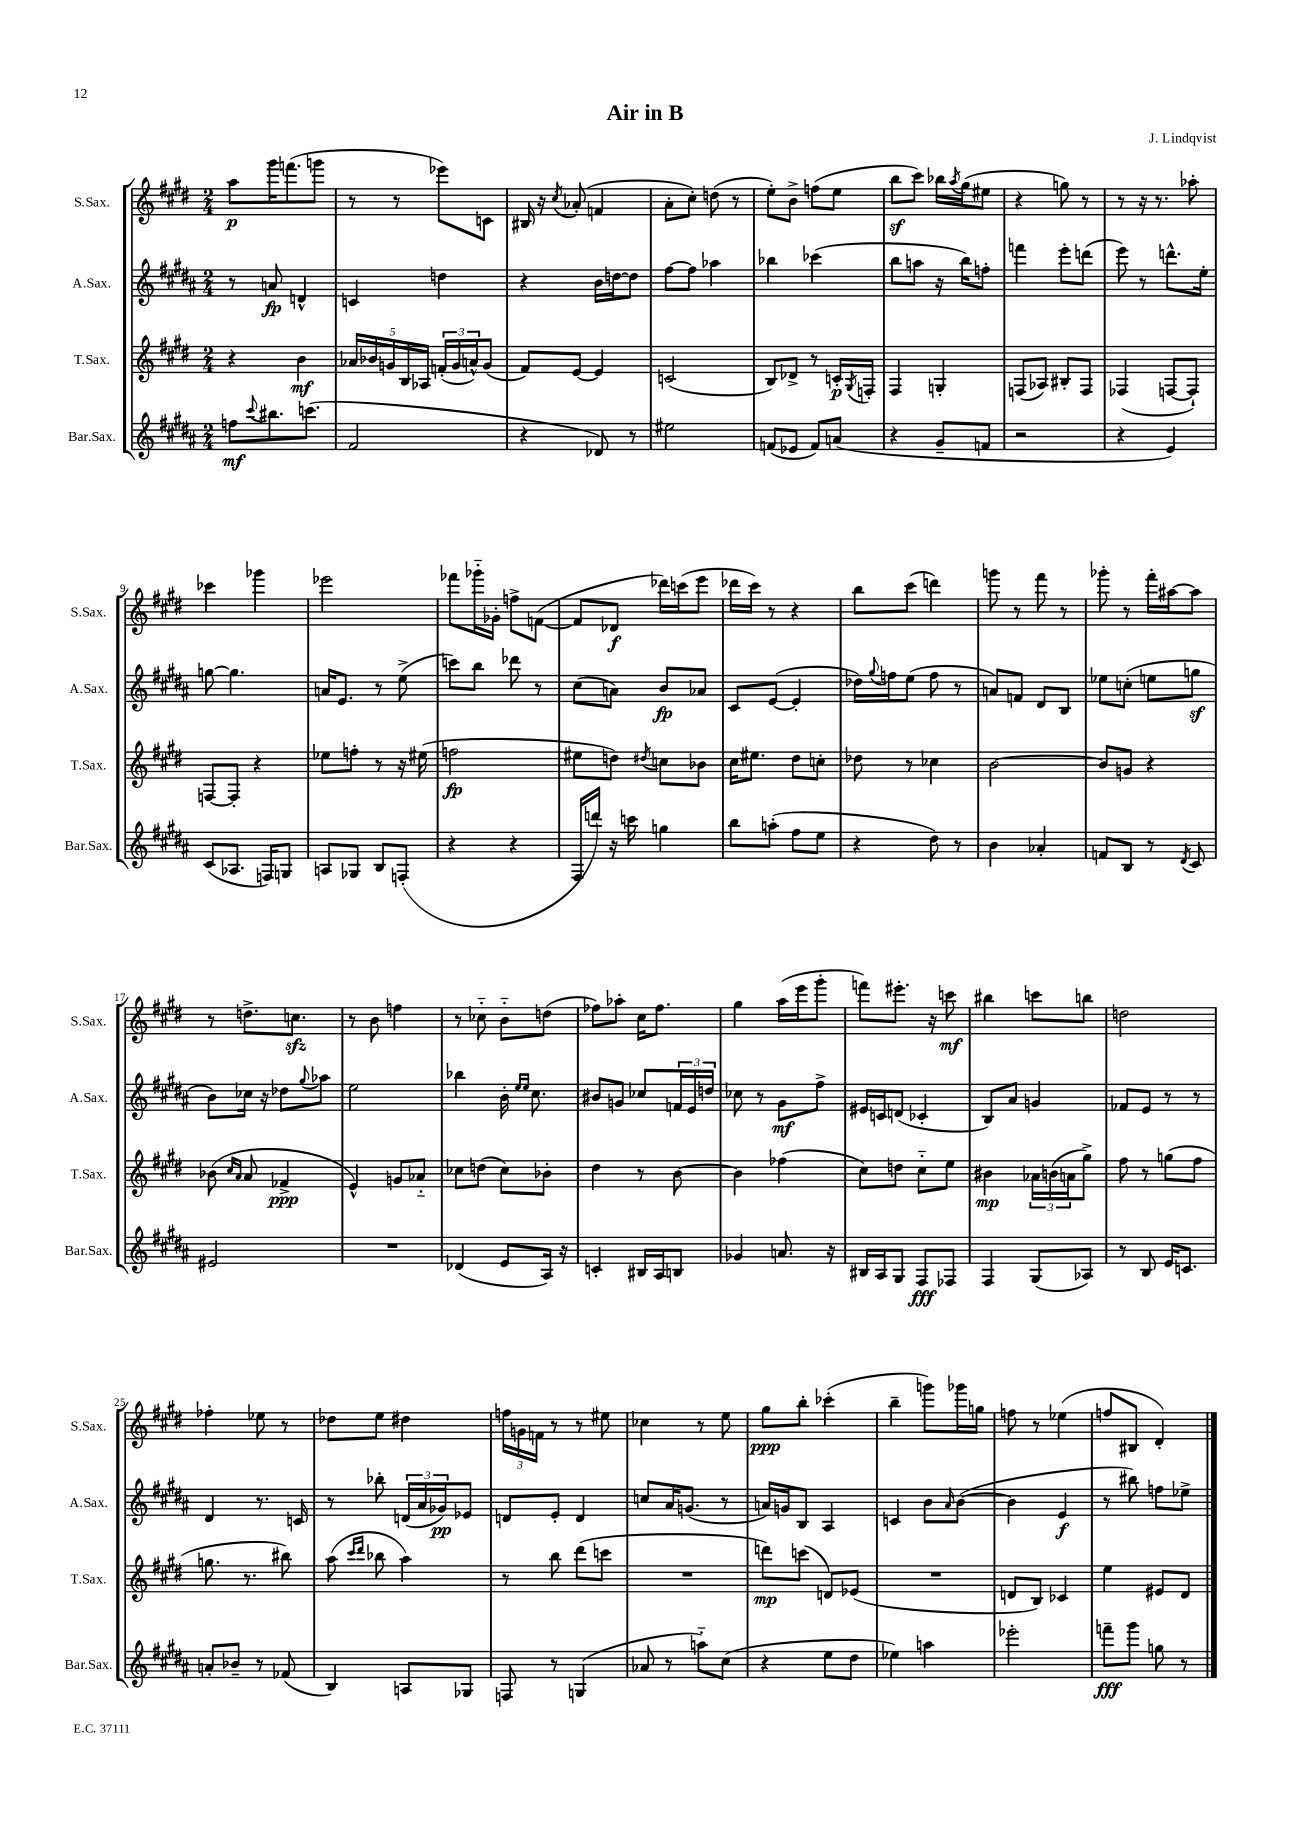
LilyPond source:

\header { title = "Air in B" composer = "J. Lindqvist" }
<<
\new StaffGroup <<
\new Staff = "s0" \with { instrumentName = "S.Sax." shortInstrumentName = "S.Sax." } {
    \clef treble \key e \major \numericTimeSignature \time 2/4
    a''8\p gis'''16 f'''8.( g'''8 |
    r8 r8 ees'''8) c'8 |
    bis16 r16 \acciaccatura { cis''8 } aes'8-.( f'4 |
    a'8-. cis''8-.) d''8( r8 |
    e''8-.) b'8-> f''8( e''8 |
    b''8\sf cis'''8) bes''16 \acciaccatura { a''8 } gis''16( eis''8 |
    r4 g''8) r8 |
    r8 r16 r8. aes''8-. |
    ces'''4 ges'''4 |
    ees'''2 |
    fes'''8 ges'''16-_ ges'16-. f''8-> f'8~( |
    f'8 des'8\f des'''16) c'''16( e'''8 |
    des'''16 cis'''16) r8 r4 |
    b''8 cis'''8( d'''4) |
    g'''8 r8 fis'''8 r8 |
    ges'''8-. r8 fis'''16-. ais''16~ ais''8 |
    r8 d''8.-> c''8.\sfz |
    r8 b'8 f''4 |
    r8 ces''8-_ b'8-_ d''8( |
    fes''8) aes''8-. cis''16 fes''8. |
    gis''4 a''16( e'''16 gis'''8-. |
    f'''8) eis'''8.-. r16 c'''8\mf |
    bis''4 c'''8 b''8 |
    d''2 |
    fes''4-. ees''8 r8 |
    des''8 e''8 dis''4 |
    \tuplet 3/2 { f''16 g'16 f'16 } r8 r8 eis''8 |
    ces''4 r8 e''8 |
    gis''8\ppp b''8-. ces'''4-.( |
    b''4-- g'''8) ges'''16 g''16 |
    f''8 r8 ees''4( |
    f''8 bis8 dis'4-.) \bar "|." |
}
\new Staff = "s1" \with { instrumentName = "A.Sax." shortInstrumentName = "A.Sax." } {
    \clef treble \key b \major \numericTimeSignature \time 2/4
    r8 a'8\fp d'4-^ |
    c'4 d''4 |
    r4 b'16 d''16~ d''8 |
    fis''8~ fis''8 aes''4 |
    bes''4 ces'''4( |
    b''8 a''8 r16 b''16) f''8-. |
    f'''4 e'''8-. d'''8( |
    e'''8) r8 d'''8.-^ e''16-. |
    g''8~ g''4. |
    a'16 e'8. r8 e''8->( |
    c'''8) b''8 des'''8 r8 |
    cis''8( a'8) b'8\fp aes'8 |
    cis'8 e'8~( e'4-. |
    des''16) \appoggiatura { gis''8 } f''16 e''8( f''8 r8 |
    a'8) f'8 dis'8 b8 |
    ees''8 c''8-.( e''8 g''8\sf |
    b'8) ces''16 r16 des''8 \appoggiatura { gis''8 } aes''8 |
    e''2 |
    bes''4 b'16-. \grace { e''16 e''16 } cis''8. |
    bis'8 g'8 ces''8 \tuplet 3/2 { f'16 e'16 d''16 } |
    ces''8 r8 gis'8\mf fis''8-> |
    eis'16 c'16 d'8( ces'4-. |
    b8) ais'8 g'4 |
    fes'8 e'8 r8 r8 |
    dis'4 r8. c'16 |
    r8 bes''8-. \tuplet 3/2 { d'16( ais'16 ges'16\pp) } ees'8 |
    d'8 e'8-. d'4 |
    c''8 ais'16 g'8.( r8 |
    a'16) g'16 b8 ais4 |
    c'4 b'8 \grace { ais'16 } b'8~( |
    b'4 e'4\f |
    r8 bis''8) f''8 ees''8-> \bar "|." |
}
\new Staff = "s2" \with { instrumentName = "T.Sax." shortInstrumentName = "T.Sax." } {
    \clef treble \key e \major \numericTimeSignature \time 2/4
    r4 b'4\mf |
    \tuplet 5/4 { aes'16 bes'16 g'16 b16 aes16 } \tuplet 3/2 { f'16-.( g'16 a'16-^) } g'8( |
    fis'8) e'8~ e'4 |
    c'2( |
    b8) des'8-> r8 c'16-.\p \acciaccatura { gis8 } f16-. |
    fis4 g4-. |
    f8( aes8) bis8-. f8 |
    fes4( f8~ f8-!) |
    f8~ f8-. r4 |
    ees''8 f''8-. r8 r16 eis''16( |
    f''2\fp |
    eis''8 d''8) \acciaccatura { dis''8 } c''8 bes'8 |
    cis''16 eis''8. dis''8 c''8-. |
    des''8 r8 ces''4 |
    b'2~ |
    b'8 g'8 r4 |
    bes'8( \grace { cis''16 a'16 } a'8 fes'4->\ppp |
    e'4-^) g'8 aes'8-_ |
    ces''8 d''8( ces''8) bes'8-. |
    dis''4 r8 b'8~ |
    b'4 fes''4( |
    cis''8) d''8 cis''8-_ e''8 |
    bis'4\mp \tuplet 3/2 { aes'16 b'16( a'16 } gis''8->) |
    fis''8 r8 g''8( fis''8 |
    g''8. r8. bis''8) |
    a''8( \grace { cis'''16 dis'''16 } bes''8 a''4) |
    r8 b''8 dis'''8( c'''8 |
    R2 |
    d'''8\mp) c'''8( d'8) ees'8( |
    R2 |
    d'8 b8) ces'4 |
    e''4 eis'8 dis'8 \bar "|." |
}
\new Staff = "s3" \with { instrumentName = "Bar.Sax." shortInstrumentName = "Bar.Sax." } {
    \clef treble \key b \major \numericTimeSignature \time 2/4
    f''8\mf \appoggiatura { cis'''8 } bis''8. c'''8.( |
    fis'2 |
    r4 des'8) r8 |
    eis''2 |
    f'8( ees'8 f'8) a'8( |
    r4 gis'8-- f'8 |
    r2 |
    r4 e'4) |
    cis'8( aes8. f16) g8 |
    a8 ges8 b8 f8-.( |
    r4 r4 |
    fis16 d'''16) r16 c'''16 g''4 |
    b''8 a''8-.( fis''8 e''8 |
    r4 dis''8) r8 |
    b'4 aes'4-. |
    f'8 b8 r8 \acciaccatura { dis'8 } cis'8 |
    eis'2 |
    R2 |
    des'4( e'8 ais16) r16 |
    c'4-. bis16 ais16 b8 |
    ges'4 a'8. r16 |
    bis16 ais16 gis8 fis8\fff fes8 |
    fis4 gis8( aes8) |
    r8 b8 e'16 c'8. |
    a'8-. bes'8-- r8 fes'8( |
    b4) a8 ges8 |
    f8 r8 g4( |
    aes'8 r8 a''8-_) cis''8( |
    r4 e''8 dis''8 |
    ees''4) a''4 |
    ees'''2-. |
    f'''8--\fff gis'''8 g''8 r8 \bar "|." |
}
>>
>>
